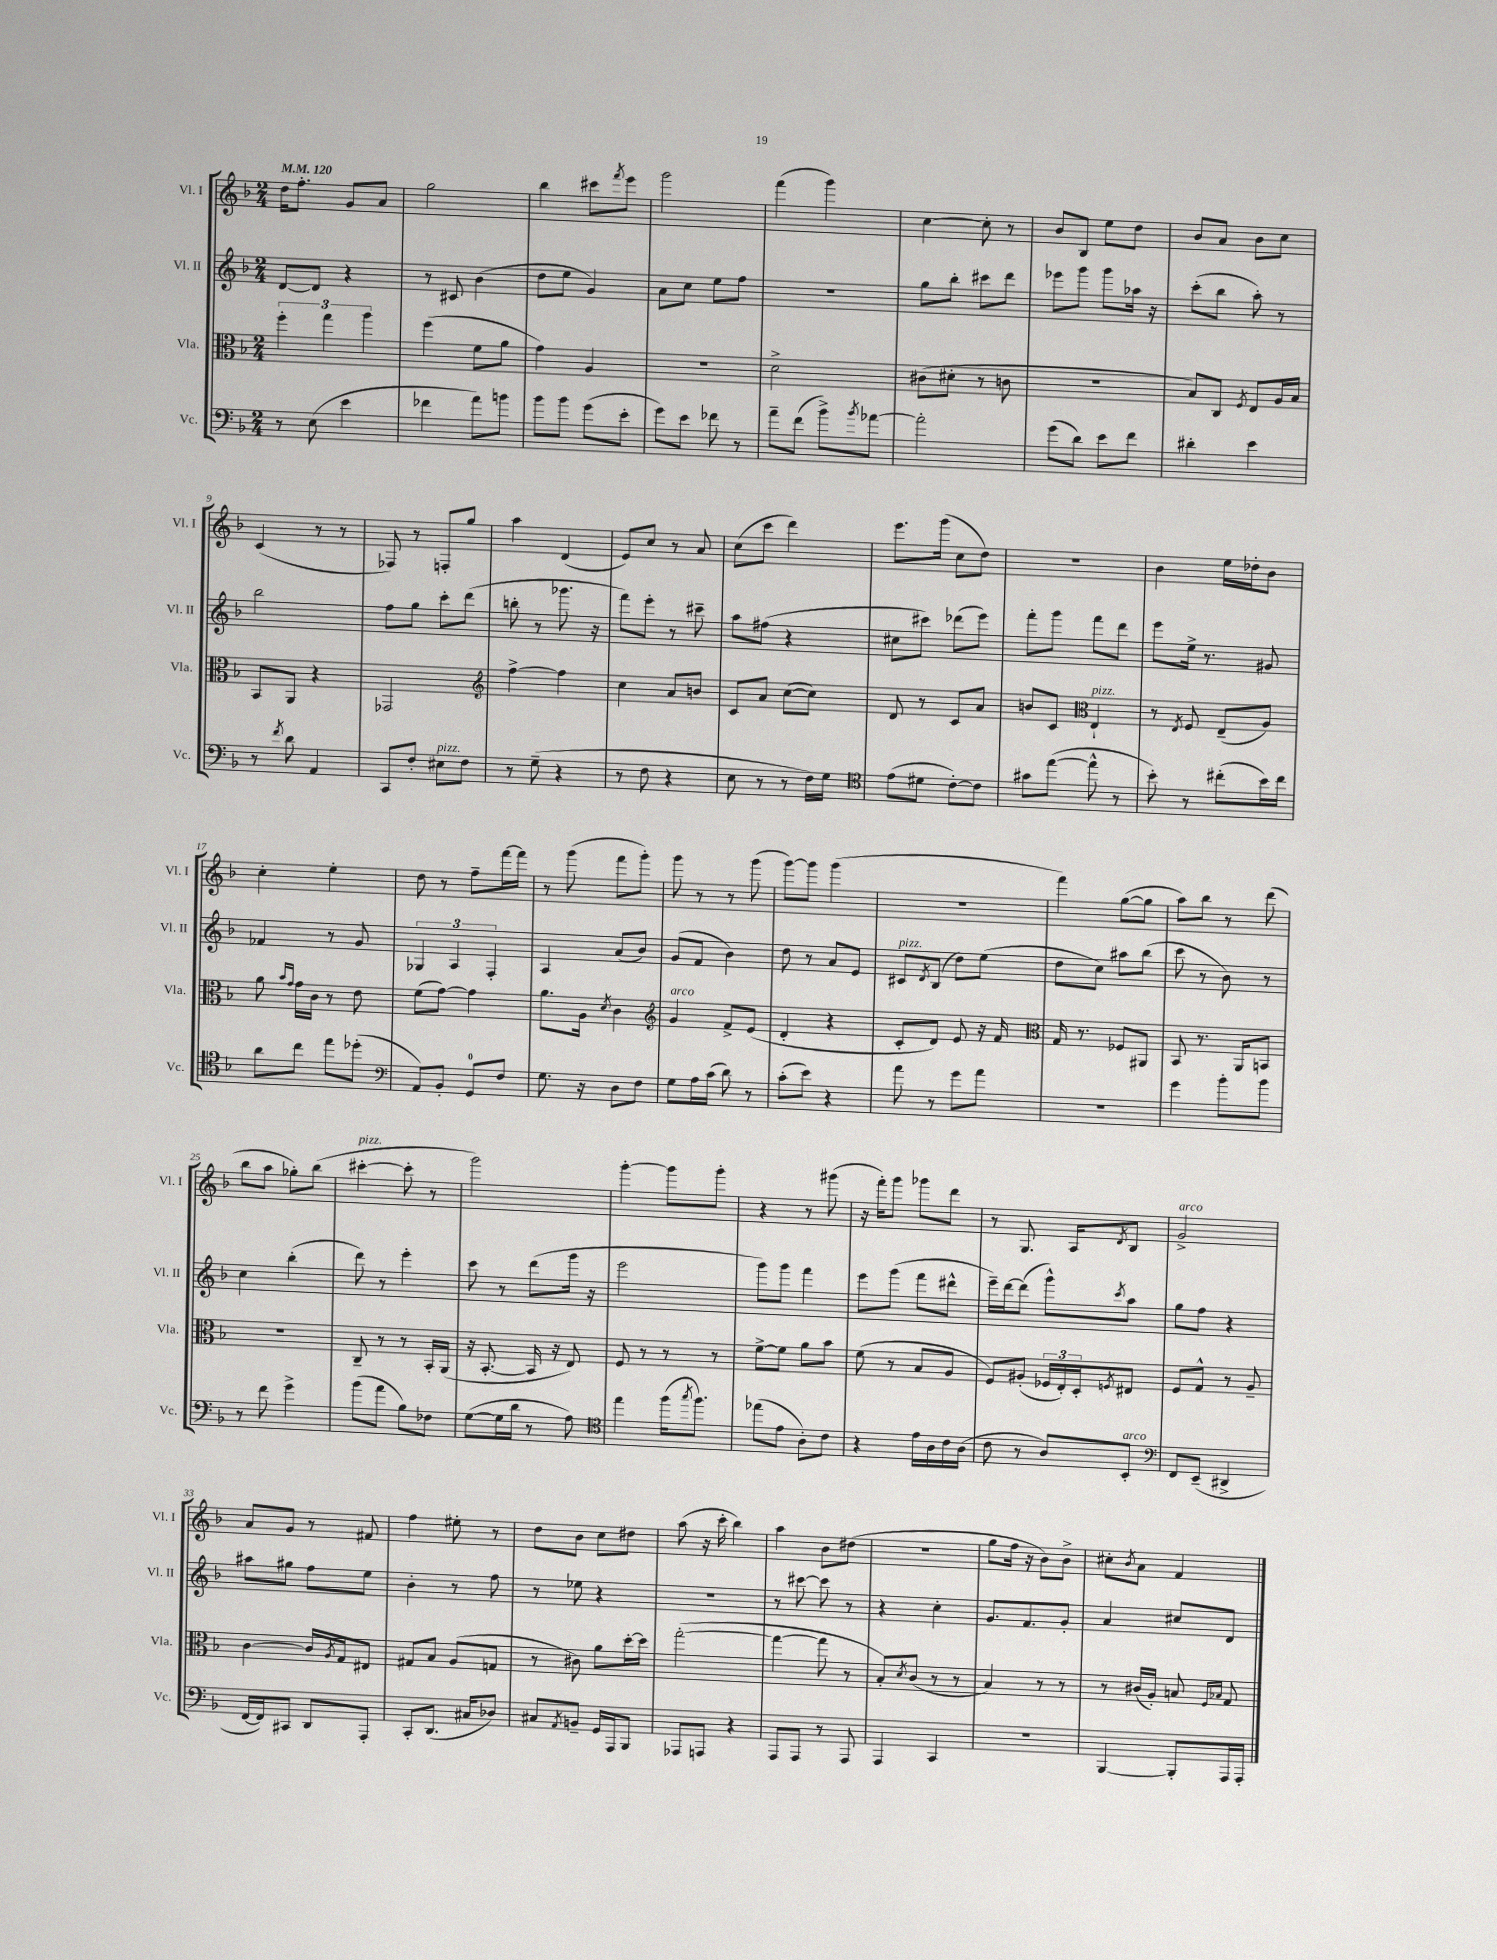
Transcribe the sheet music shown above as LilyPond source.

<<
\new StaffGroup <<
\new Staff = "s0" \with { instrumentName = "Vl. I" shortInstrumentName = "Vl. I" } {
    \clef treble \key f \major \numericTimeSignature \time 2/4 \tempo 4 = 120
    d''16 f''8.-. g'8 a'8 |
    g''2 |
    bes''4 cis'''8 \acciaccatura { f'''8 } e'''8 |
    g'''2 |
    f'''4( g'''4) |
    c''4~ c''8-. r8 |
    bes'8 bes8 e''8 d''8 |
    bes'8 a'8 bes'8 c''8 |
    c'4( r8 r8 |
    fes8) r8 f8-. g''8 |
    a''4 d'4( |
    e'8) c''8 r8 a'8 |
    c''8( c'''8 d'''4) |
    e'''8. g'''16( c''8 d''8) |
    r2 |
    bes'4 e''16 des''16-. bes'8 |
    c''4-. e''4-. |
    d''8 r8 f''8-- f'''16~ f'''16 |
    r8 g'''8( f'''8 g'''8-.) |
    g'''8 r8 r8 g'''8( |
    g'''8~) g'''8 g'''4( |
    r2 |
    f'''4) g''8~( g''8 |
    a''8) bes''8 r8 d'''8( |
    bes''8 a''8 ges''8-.) bes''8( |
    cis'''4~-.^\markup { \italic "pizz." } cis'''8-. r8 |
    g'''2) |
    g'''4~-. g'''8 g'''8-. |
    r4 r8 gis'''8( |
    r16 f'''16-.) g'''8 ges'''8 d'''8 |
    r8 g8. a16 \acciaccatura { d'8 } bes8 |
    g'2->^\markup { \italic "arco" } |
    a'8 g'8 r8 fis'8 |
    f''4 eis''8-. r8 |
    d''8 bes'8 c''8 dis''8 |
    a''8( r16 c'''16-. bes''4) |
    a''4 bes'8 dis''8( |
    R2 |
    g''8 f''16 r16 bes'8) bes'8-> |
    cis''8-. \acciaccatura { bes'8 } a'8 f'4 \bar "|." |
}
\new Staff = "s1" \with { instrumentName = "Vl. II" shortInstrumentName = "Vl. II" } {
    \clef treble \key f \major \numericTimeSignature \time 2/4
    d'8~ d'8 r4 |
    r8 cis'8 bes'4( |
    d''8 e''8 g'4) |
    a'8 c''8 e''8 f''8 |
    R2 |
    g''8 bes''8-. cis'''8 d'''8 |
    ees'''8 g'''8 g'''8 aes''16 r16 |
    c'''8-.( bes''8 a''8-.) r8 |
    bes''2 |
    f''8 g''8 c'''8-. d'''8( |
    b''8-. r8 ges'''8. r16 |
    f'''8) e'''8-. r8 cis'''8-- |
    a''8 fis''8( r4 |
    cis''8 cis'''8) des'''8( e'''8) |
    f'''8-. g'''8 f'''8 d'''8 |
    e'''8 e''16-> r8. gis'8 |
    fes'4 r8 g'8 |
    \tuplet 3/2 { ges4 a4 f4-. } |
    a4 a'8( bes'8) |
    g'8( f'8 bes'4) |
    d''8 r8 a'8 e'8 |
    cis'8^\markup { \italic "pizz." } \acciaccatura { d'8 } bes8( d''8) e''8( |
    d''8 c''8) ais''8 bes''8( |
    c'''8 r8 bes'8) r8 |
    c''4 bes''4-.( |
    d'''8) r8 e'''4-. |
    c'''8 r8 d'''8( g'''16 r16 |
    e'''2 |
    g'''8) g'''8 f'''4 |
    e'''8 g'''8( f'''8 dis'''8-^ |
    e'''16--) d'''16~ d'''8( g'''8-^) \acciaccatura { c'''8 } a''8 |
    g''8 f''8 r4 |
    ais''8 gis''8 f''8 e''8 |
    bes'4-. r8 f''8 |
    r8 ees''8 r4 |
    R2 |
    r8 cis'''8~ cis'''8 r8 |
    r4 c''4-. |
    g'8. f'8. g'8-. |
    a'4 cis''8 d'8 \bar "|." |
}
\new Staff = "s2" \with { instrumentName = "Vla." shortInstrumentName = "Vla." } {
    \clef alto \key f \major \numericTimeSignature \time 2/4
    \tuplet 3/2 { f''4-. g''4 a''4 } |
    f''4( f'8 a'8 |
    g'4) a4 |
    R2 |
    d'2-> |
    cis'8( dis'8-. r8 c'8 |
    R2 |
    bes8) c8 \acciaccatura { f8 } e8 a16 bes16 |
    bes,8 a,8 r4 |
    ges,2 |
    \clef treble f''4~-> f''4 |
    c''4 a'8 b'8 |
    c'8 a'8 c''8~( c''8) |
    d'8 r8 c'8 a'8 |
    b'8 c'8 \clef alto e4-!^\markup { \italic "pizz." } |
    r8 \acciaccatura { e8 } f8 e8--( a8) |
    a'8 \grace { bes'16 g'16 } g'16 c'16 r8 e'8 |
    f'8( g'8~) g'4 |
    a'8. a16 \acciaccatura { d'8 } c'4 |
    \clef treble g'4^\markup { \italic "arco" } f'8-> e'8( |
    d'4-. r4 |
    c'8-. d'8) e'8 r16 f'16 |
    \clef alto g16 r8. fes8 ais,8 |
    bes,8 r8. a,16 b,8 |
    R2 |
    c8-- r8 r8 bes,16-. a,16( |
    r16 bes,8.~-. bes,16 r16 e8) |
    f8 r8 r8 r8 |
    f'8~-> f'8 a'8 bes'8 |
    f'8( r8 bes8 a8 |
    f8) ais8-.( \tuplet 3/2 { fes16 e16-.) d16-. } \acciaccatura { f8 } eis8 |
    f8 g8-^ r8 a8-- |
    c'4~ c'16 \acciaccatura { a8 } g16 eis8 |
    gis8 bes8 a8( g8 |
    r8 cis'8) a'8 d''16~-. d''16 |
    g''2~-.( |
    g''4~ g''8 r8 |
    bes8-.) \acciaccatura { d'8 } c'8( r8 r8 |
    bes4) r8 r8 |
    r8 cis'16( a16-.) b8 \grace { f16 bes16 } g8 \bar "|." |
}
\new Staff = "s3" \with { instrumentName = "Vc." shortInstrumentName = "Vc." } {
    \clef bass \key f \major \numericTimeSignature \time 2/4
    r8 e8( e'4 |
    fes'4 a'8) b'8 |
    bes'8 bes'8 g'8( e'8-. |
    g'8) e'8 fes'8 r8 |
    a'8-- f'8( bes'8->) \acciaccatura { bes'8 } aes'8~ |
    aes'2-. |
    g'8( d'8) e'8 f'8 |
    dis'4-. e'4 |
    r8 \acciaccatura { f'8 } d'8 a,4 |
    c,8 f8-. eis8^\markup { \italic "pizz." } f8 |
    r8 g8--( r4 |
    r8 f8 r4 |
    e8 r8 r8 f16) g16 |
    \clef tenor e'8( dis'8 c'8~-.) c'8 |
    gis'8 e''8~( e''8-^ r8 |
    bes'8-.) r8 cis''8-.( bes'16) cis''16 |
    a'8 c''8 e''8 des''8-.( |
    \clef bass a,8) bes,8-. g,8-0 f8 |
    g8. r16 d8 f8 |
    g8 a16 c'16( d'8) r8 |
    c'8-.( e'8) r4 |
    a'8 r8 g'8 a'8 |
    R2 |
    g'4 bes'8-. bes'8 |
    r8 f'8 g'4-> |
    bes'8( a'8 bes8) fes8 |
    g8~( g16 d'16 r8 a8) |
    \clef tenor e''4 f''16( \acciaccatura { g''8 } f''8.) |
    ees''8( e'8 a8-.) c'8 |
    r4 e'16 a16 c'16 a16( |
    c'8 r8 a8) bes,8-.^\markup { \italic "arco" } |
    \clef bass f,8 e,8--( dis,4-> |
    f,16~ f,16) cis,8 d,8 a,,8-. |
    c,8-. d,8.( cis16 des8) |
    cis8 \acciaccatura { a,8 } b,8-- g,16 a,,16 bes,,8 |
    aes,,8 a,,8 r4 |
    a,,8 a,,8 r8 a,,8 |
    a,,4 c,4 |
    R2 |
    bes,,4~ bes,,8-. a,,16 a,,16-. \bar "|." |
}
>>
>>
